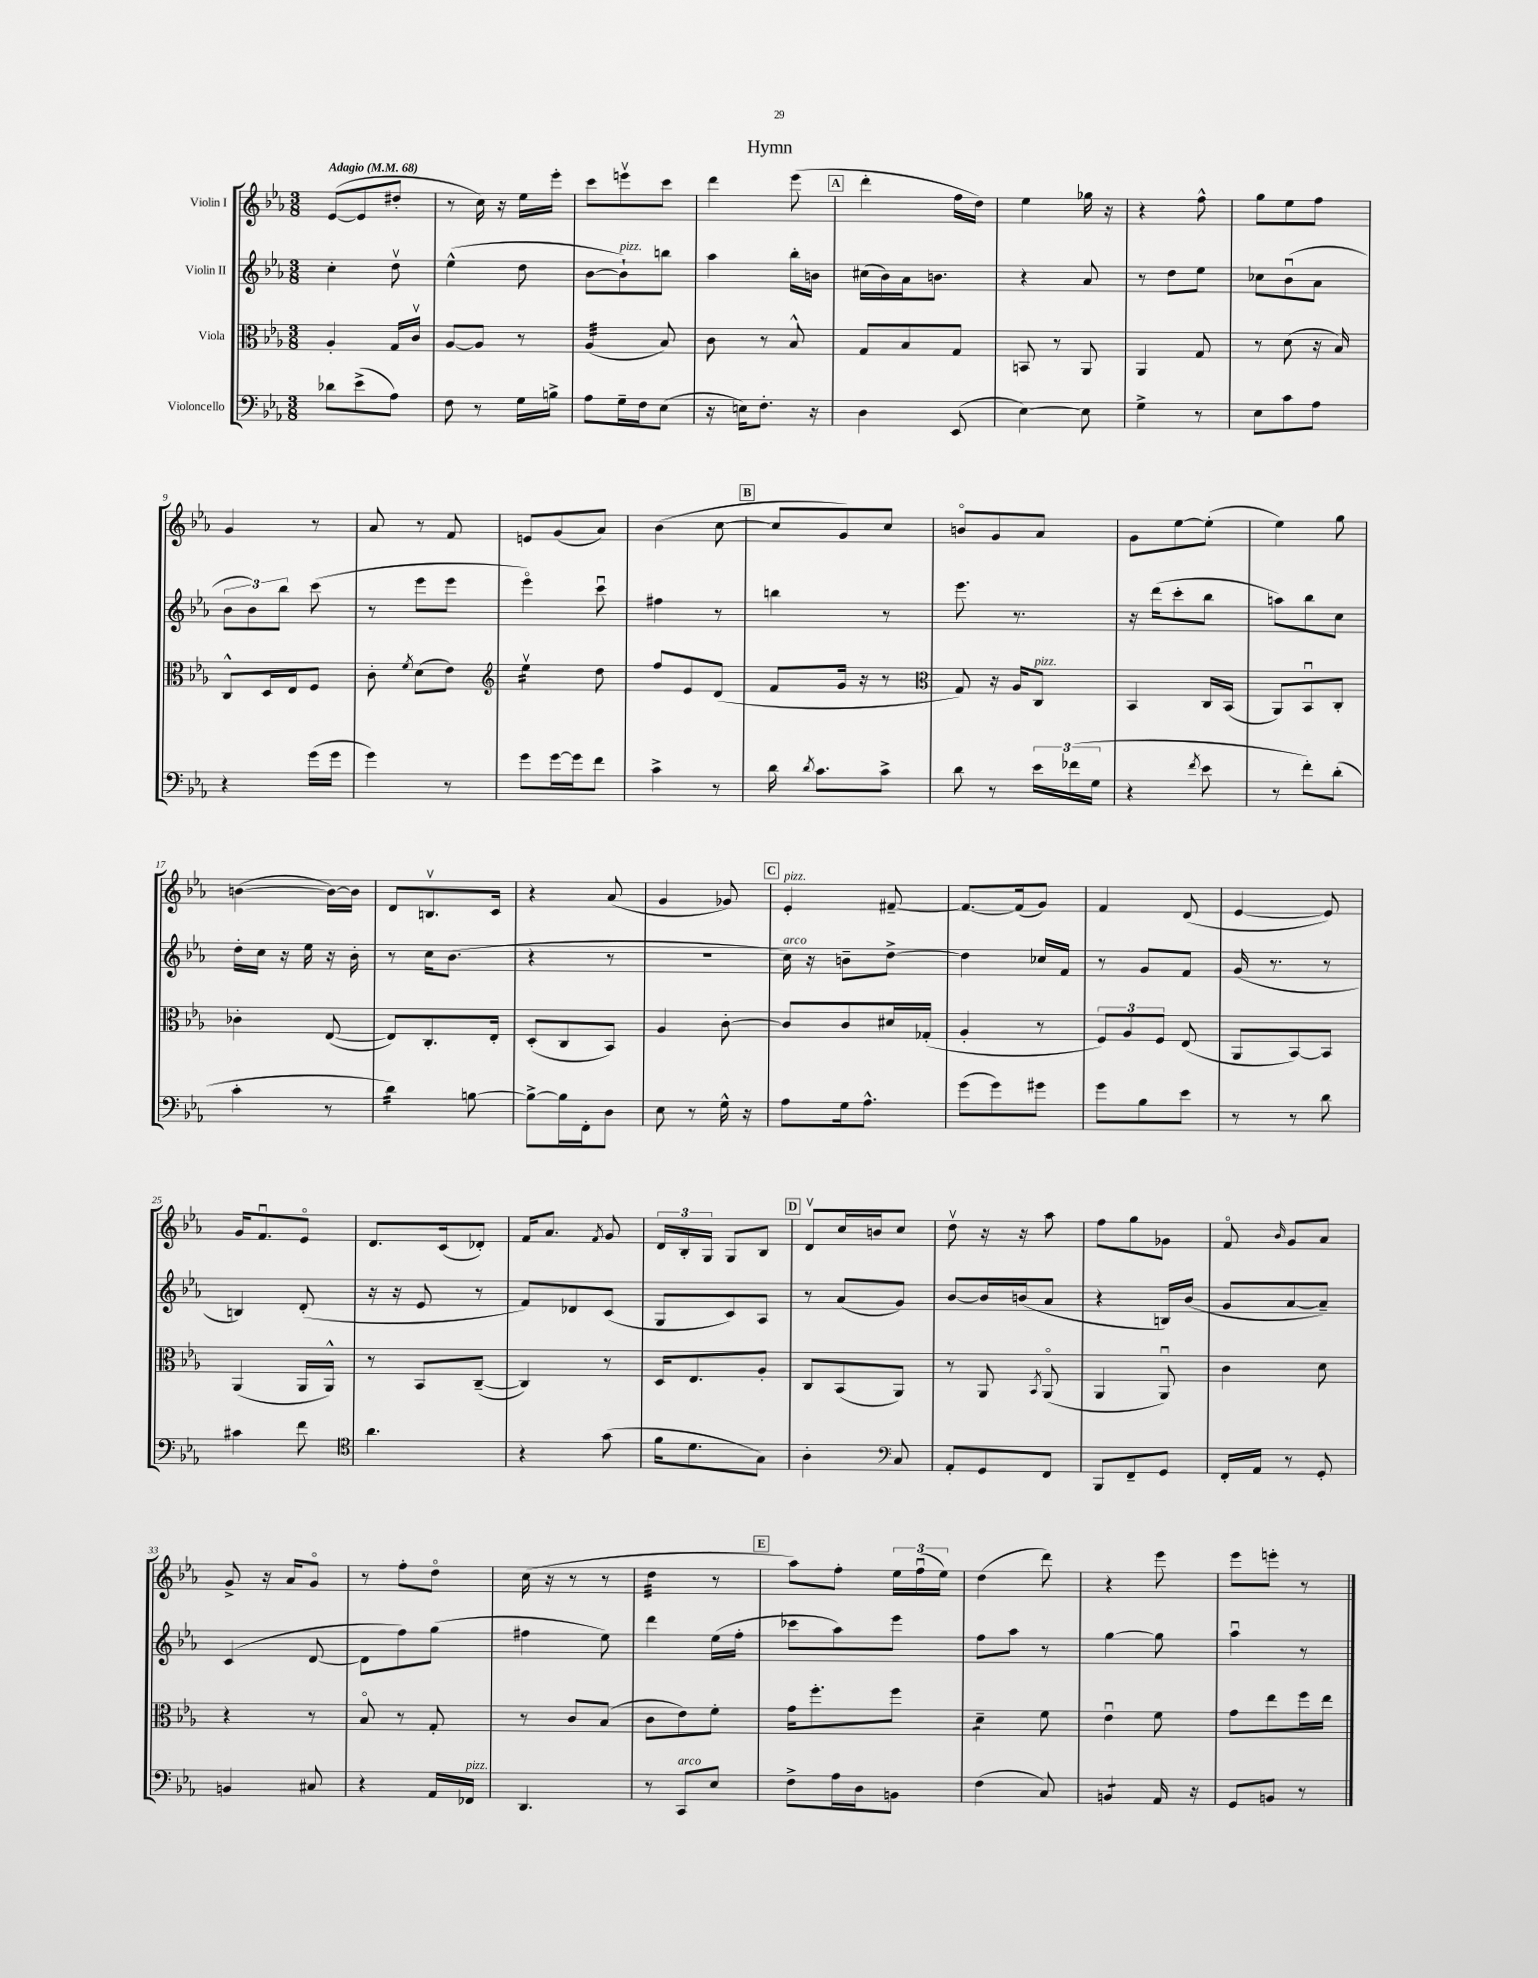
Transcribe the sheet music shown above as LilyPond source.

\header { title = "Hymn" }
<<
\new StaffGroup <<
\new Staff = "s0" \with { instrumentName = "Violin I" } {
    \clef treble \key ees \major \numericTimeSignature \time 3/8 \tempo "Adagio" 4 = 68
    \autoBeamOff ees'8[~( ees'8 dis''8]-. |
    r8 c''16) r16 ees''16[ ees'''16]-. |
    c'''8[ e'''8\upbow c'''8] |
    d'''4 ees'''8( |
    \mark \markup { \box "A" } d'''4-. f''16[ d''16]) |
    ees''4 ges''16 r16 |
    r4 f''8-^ |
    g''8[ ees''8 f''8] |
    g'4 r8 |
    aes'8 r8 f'8 |
    e'8[ g'8( aes'8]) |
    bes'4( c''8~ |
    \mark \markup { \box "B" } c''8[ g'8) c''8] |
    b'8[\flageolet g'8 aes'8] |
    g'8[ ees''8~ ees''8]-.( |
    ees''4) g''8 |
    b'4~( b'16[~) b'16] |
    d'8[ b8.\upbow c'16] |
    r4 aes'8( |
    g'4 ges'8) |
    \mark \markup { \box "C" } ees'4-.^\markup { \italic "pizz." } fis'8~-- |
    fis'8.[~ fis'16( g'8]) |
    f'4 d'8( |
    ees'4~ ees'8) |
    g'16[ f'8.\downbow ees'8]\flageolet |
    d'8.[ c'16( des'8]-.) |
    f'16[ aes'8.] \acciaccatura { f'8 } g'8 |
    \tuplet 3/2 { d'16[ bes16-. g16] } g8[ bes8] |
    \mark \markup { \box "D" } d'8[\upbow c''16 b'16 c''8] |
    d''8\upbow r16 r16 aes''8 |
    f''8[ g''8 ges'8] |
    f'8\flageolet \grace { bes'16 } g'8[ aes'8] |
    g'8-> r16 aes'16[ g'8]\flageolet |
    r8 f''8[-. d''8]\flageolet |
    c''16( r16 r8 r8 |
    d''4:32 r8 |
    \mark \markup { \box "E" } aes''8[) f''8]-. \tuplet 3/2 { ees''16[ f''16\downbow( ees''16]) } |
    d''4( d'''8) |
    r4 ees'''8 |
    ees'''8[ e'''8]-. r8 \bar "|." |
}
\new Staff = "s1" \with { instrumentName = "Violin II" } {
    \clef treble \key ees \major \numericTimeSignature \time 3/8
    \autoBeamOff c''4-. d''8\upbow |
    ees''4-^( d''8 |
    bes'8[~ bes'8-!^\markup { \italic "pizz." }) b''8] |
    aes''4 bes''16[-. b'16] |
    \mark \markup { \box "A" } cis''16[( bes'16) aes'16 b'8.] |
    r4 aes'8 |
    r8 d''8[ ees''8] |
    ces''8[ bes'8\downbow( aes'8] |
    \tuplet 3/2 { bes'8[ bes'8) bes''8] } c'''8( |
    r8 ees'''8[ ees'''8] |
    ees'''4\flageolet) c'''8\downbow |
    fis''4 r8 |
    \mark \markup { \box "B" } b''4 r8 |
    ees'''8. r8. |
    r16 d'''16[( c'''8-. bes''8] |
    a''8[) bes''8 c''8] |
    d''16[-. c''16] r16 ees''16 r16 bes'16-. |
    r8 c''16[ bes'8.]( |
    r4 r8 |
    R4. |
    \mark \markup { \box "C" } c''16^\markup { \italic "arco" }) r16 b'8[-- d''8]~-> |
    d''4 ces''16[ f'16] |
    r8 g'8[ f'8] |
    g'16( r8. r8 |
    b4) d'8-.( |
    r16 r16 ees'8 r8 |
    f'8[) des'8 c'8]( |
    g8[ c'8) aes8] |
    \mark \markup { \box "D" } r8 aes'8[( g'8]) |
    bes'8[~ bes'16 b'16( aes'8] |
    r4 b16[) bes'16]( |
    g'8[ aes'8~ aes'8]--) |
    c'4( d'8~ |
    d'8[ f''8) g''8]( |
    fis''4 ees''8) |
    d'''4 ees''16[( f''16]-. |
    \mark \markup { \box "E" } ces'''8[ aes''8) ees'''8] |
    f''8[ aes''8] r8 |
    g''4~ g''8 |
    aes''4\downbow r8 \bar "|." |
}
\new Staff = "s2" \with { instrumentName = "Viola" } {
    \clef alto \key ees \major \numericTimeSignature \time 3/8
    \autoBeamOff aes4-. g16[ c'16]\upbow |
    aes8[~ aes8] r8 |
    aes4:32( bes8) |
    c'8 r8 bes8-^ |
    \mark \markup { \box "A" } g8[ bes8 g8] |
    b,8 r8 aes,8 |
    aes,4 g8 |
    r8 d'8( r16 bes16) |
    c8[-^ d16 ees16 f8] |
    c'8-. \acciaccatura { f'8 } d'8[( ees'8]) |
    \clef treble ees''4:16\upbow d''8 |
    f''8[ ees'8 d'8]( |
    \mark \markup { \box "B" } f'8[ g'16] r16 r8 |
    \clef alto g8) r16 aes16[ c8]^\markup { \italic "pizz." } |
    bes,4 c16[ bes,16]( |
    aes,8[) bes,8\downbow c8]-. |
    ces'4-. ees8~( |
    ees8[) c8.-. ees16]-. |
    d8[-.( c8 bes,8]) |
    aes4 c'8~-. |
    \mark \markup { \box "C" } c'8[ c'8 dis'16 ges16]-.( |
    aes4-. r8 |
    \tuplet 3/2 { f8[) aes8 f8] } ees8( |
    aes,8[ bes,8~) bes,8] |
    aes,4( aes,16[ aes,16]-^) |
    r8 bes,8[ c8]~--( |
    c4) r8 |
    d16[ ees8. aes8]-. |
    \mark \markup { \box "D" } c8[ bes,8( aes,8]) |
    r8 aes,8 \acciaccatura { bes,8 } aes,8\flageolet( |
    aes,4 aes,8\downbow) |
    c'4 d'8 |
    r4 r8 |
    bes8\flageolet r8 g8-. |
    r8 c'8[ bes8]( |
    c'8[ ees'8) f'8]-. |
    \mark \markup { \box "E" } g'16[ f''8.-. f''8] |
    d'4:8-- f'8 |
    ees'4\downbow f'8 |
    g'8[ ees''8 f''16 ees''16] \bar "|." |
}
\new Staff = "s3" \with { instrumentName = "Violoncello" } {
    \clef bass \key ees \major \numericTimeSignature \time 3/8
    \autoBeamOff des'8[ ees'8->( aes8]) |
    f8 r8 g16[ b16]-> |
    aes8[ g16-- f16 ees8]( |
    r16 e16[) f8.]-. r16 |
    \mark \markup { \box "A" } d4 ees,8( |
    ees4~) ees8 |
    g4-> r8 |
    ees8[ c'8 aes8] |
    r4 g'16[( g'16] |
    g'4) r8 |
    g'8[ g'16~ g'16 f'8] |
    c'4-> r8 |
    \mark \markup { \box "B" } d'16 \acciaccatura { d'8 } c'8.[ c'8]-> |
    d'8 r8 \tuplet 3/2 { ees'16[ fes'16( g16] } |
    r4 \acciaccatura { f'8 } ees'8 |
    r8 f'8[-.) d'8]-.( |
    c'4-. r8 |
    d'4:16) b8~ |
    b8[~-> b16 f,16-. d8] |
    ees8 r8 g16-^ r16 |
    \mark \markup { \box "C" } aes8[ g16 aes8.]-^ |
    g'8[( g'8) gis'8] |
    g'8[ bes8 ees'8] |
    r8 r8 d'8 |
    cis'4 f'8 |
    \clef tenor aes'4. |
    r4 g'8( |
    f'16[ d'8. g8]) |
    \mark \markup { \box "D" } aes4-. \clef bass c8 |
    aes,8[-. g,8 f,8] |
    bes,,8[ f,8-- g,8] |
    f,16[-. aes,16] r8 g,8-. |
    b,4 cis8 |
    r4 aes,16[ fes,16]^\markup { \italic "pizz." } |
    d,4. |
    r8 c,8[^\markup { \italic "arco" } ees8] |
    \mark \markup { \box "E" } f8[-> aes16 d16 b,8] |
    f4( c8) |
    b,4:8 aes,16 r16 |
    g,8[ b,8] r8 \bar "|." |
}
>>
>>
